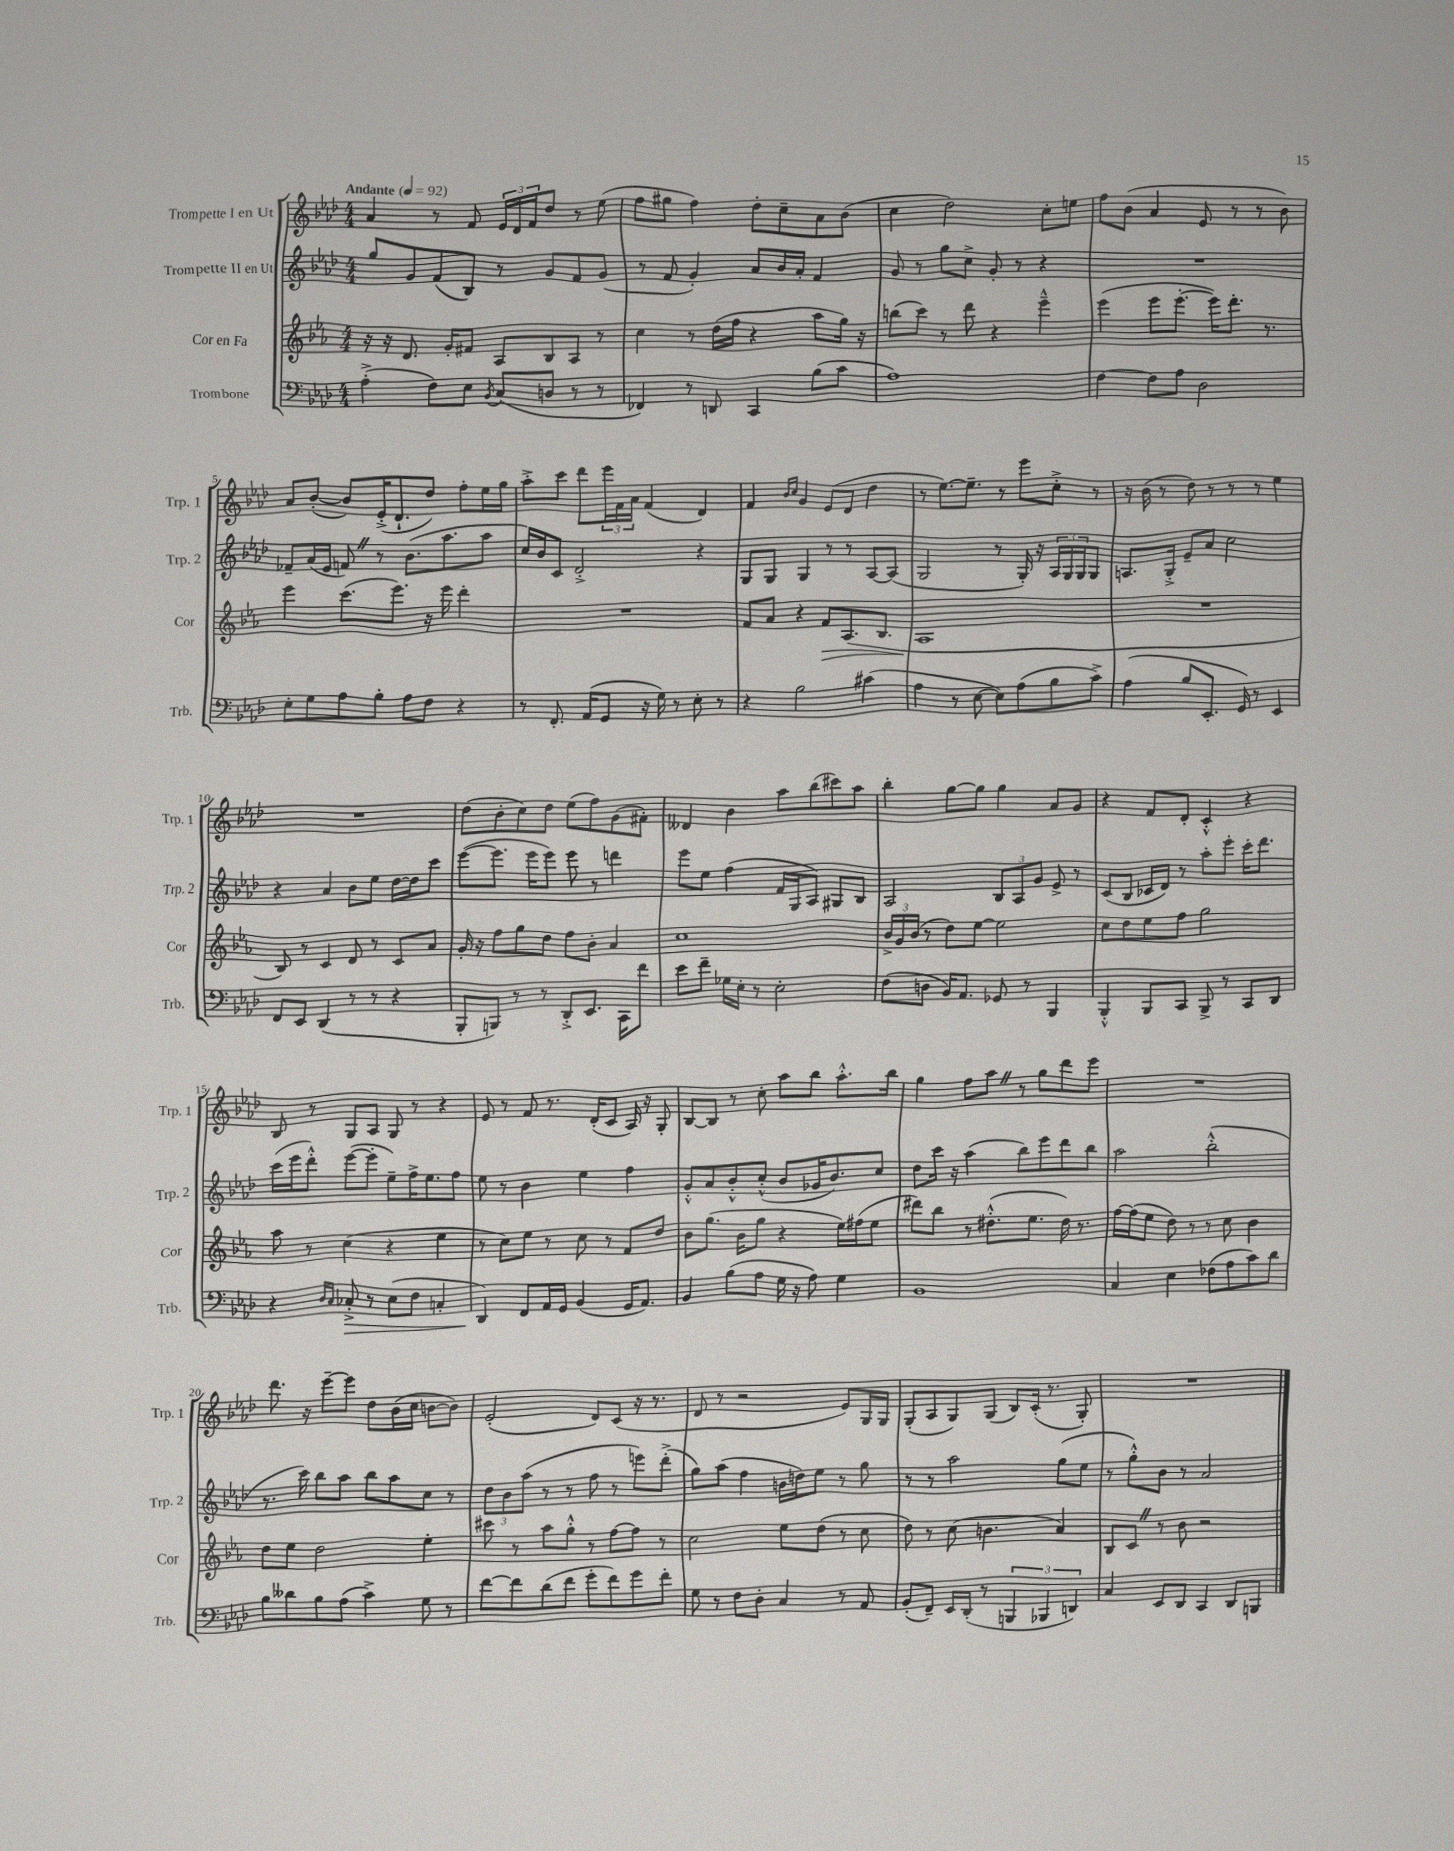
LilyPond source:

<<
\new StaffGroup <<
\new Staff = "s0" \with { instrumentName = "Trompette I en Ut" shortInstrumentName = "Trp. 1" } {
    \clef treble \key aes \major \numericTimeSignature \time 4/4 \tempo "Andante" 4 = 92
    aes'4 r8 f'8 \tuplet 3/2 { ees'16 des'16 f'16 } des''8 r8 ees''8( |
    f''8 gis''8 f''4) des''8-. c''8-- aes'8 bes'8( |
    c''4 des''2) c''8-. e''8 |
    f''8 bes'8( aes'4 ees'8 r8 r8 bes'8) |
    aes'8 bes'8~-.( bes'8) ees'16-.->( des'8.-! des''8) f''8-. ees''16 g''16 |
    aes''8-.-> c'''8 des'''8 \tuplet 3/2 { ees'''16 f'16 aes'16 } f'4( des'4) |
    f'4 \grace { bes'16 c''16 } g'4 ees'8( des'8 des''4 |
    r8 ees''8.~) ees''8.-- r8 ees'''8 c''8-.-> r8 |
    r16 bes'16( r8 des''8) r8 r8 r8 ees''4 |
    R1 |
    des''8( bes'8-. c''8) des''8 ees''8( f''8) g'8( fis'8-.) |
    deses'4 bes'4 aes''8 bes''8( cis'''8) aes''8 |
    bes''4-. g''8~ g''8 g''4 aes'8 g'8 |
    r4 f'8 des'8-. c'4-.-^ r4 |
    bes8 r8 g8 aes8 g8 r8 r4 |
    ees'8 r8 f'8 r8. des'16-.( c'8 aes16) r16 g8-. |
    bes8~ bes8 r8 c''8-. aes''8 bes''8 aes''8.-.-^ bes''16 |
    g''4 f''8 aes''8 \once \override BreathingSign.text = \markup { \musicglyph "scripts.caesura.straight" } \breathe r8 g''8 des'''8 ees'''8 |
    R1 |
    des'''8. r16 ees'''8~-- ees'''8 des''8 bes'16( c''16 b'8~ b'8) |
    ees'2-.( des'8) c'8( r16 r8. |
    des'8 r8 r2 ees'8) g16 g16 |
    g8-.( aes8 g8) g8( bes8) c'16-.( r8. g8-.) |
    R1 \bar "|." |
}
\new Staff = "s1" \with { instrumentName = "Trompette II en Ut" shortInstrumentName = "Trp. 2" } {
    \clef treble \key aes \major \numericTimeSignature \time 4/4
    g''8 g'8 f'8( bes8) r8 g'8 f'8 g'8( |
    r8 f'8 g'4-.) aes'8 bes'16 aes'16-. f'4 |
    g'8 r8 g''8 c''8-> g'8-. r8 r4 |
    R1 |
    fes'8-- aes'16( ees'16 f'8) \once \override BreathingSign.text = \markup { \musicglyph "scripts.caesura.straight" } \breathe r8 bes'8.( aes''8. aes''8 |
    c''16) bes'16 c'8 des'2-.-> r4 |
    g8 g8 g4 r8 r8 aes8~ aes8( |
    g2 r8 g16-.) r16 \tuplet 3/2 { aes16 g16 g16 } g8 |
    a8. g16-.-> ees'8-- aes'8 c''2 |
    r4 aes'4 bes'8 ees''8 des''16~ des''16 c'''8 |
    ees'''8~( ees'''8. ees'''16 ees'''8) ees'''8 r8 d'''4 |
    ees'''8 ees''8 f''4( f'16 g16 aes8) gis8 bes8 |
    aes2 \tuplet 3/2 { bes8 aes8 g'8 } ees'8-> r8 |
    c'8( bes8 ces'16 des'16) r8 aes''8-. ees'''8-. c'''16-. des'''8. |
    c'''16( ees'''16 des'''8-.-^) ees'''8~( ees'''8-. ees''8--) f''16-> ees''8. f''8 |
    ees''8 r8 bes'4 ees''4 f''4 |
    g'8-.-^ aes'8 bes'8-.-^ c''8-.-^( bes'8 ges'16 bes'8.) c''8 |
    des''8 c'''16 r16 aes''4( bes''8) ees'''8 des'''8 bes''8 |
    aes''2 bes''2-.-^( |
    r8. c'''16) bes''8 aes''8 bes''8 aes''8 c''8 r8 |
    \tuplet 3/2 { des''8 bes'8 aes''8( } r8 r8 f''8 r8 e'''8) des'''8-.->( |
    g''8) aes''8( f''4 b'16 d''16) ees''8 r8 g''8 |
    r8 r8 aes''2 g''8( ees''8 |
    r8 g''8-.-^) bes'8 r8 aes'2 \bar "|." |
}
\new Staff = "s2" \with { instrumentName = "Cor en Fa" shortInstrumentName = "Cor" } {
    \clef treble \key ees \major \numericTimeSignature \time 4/4
    r16 r16 d'8. g'16-. fis'8 aes8 bes8 aes8 r8 |
    c''4 r8 d''16( f''16 r4 aes''8 g''16) r16 |
    b''8( c'''8) r8 d'''8 r4 ees'''4---^ |
    ees'''4( ees'''8 ees'''8.~-. ees'''16) d'''8.-. r8. |
    ees'''4 c'''8.( ees'''8.) r16 ees'''16 d'''4-. |
    R1 |
    f'8 aes'8 r4 f'8\> aes8.( bes8. |
    aes1\! |
    R1 |
    bes8) r8 c'4 d'8 r8 c'8 aes'8 |
    g'16-. r16 f''8 g''8 d''8 f''8 bes'8-. aes'4 |
    c''1 |
    \tuplet 3/2 { bes'16-> g'16 bes'16( } r8 d''8) ees''8~ ees''2 |
    c''8 d''8 ees''8 f''8 g''2 |
    aes''8 r8 c''4( r4 ees''4 |
    r8 c''8) ees''8 r8 c''8 r8 f'8 d''8 |
    bes'8 g''8.( bes'16 g''8 r4 ees''16) fis''16( ees''8 |
    dis'''8) bes''8 r8 dis''8.-.-^( ees''8. dis''16) r8. |
    f''16~ f''16( ees''8 d''8) r8 r8 c''8 bes'4 |
    d''8 ees''8 d''2 ees''4-. |
    cis'''8 r8 aes''8 g''8-.-^ r8 f''8~ f''8 r8 |
    c''2 ees''8 d''8( r8 c''8 |
    d''8) r8 c''8( b'4. aes'4) |
    bes8 c'8 \once \override BreathingSign.text = \markup { \musicglyph "scripts.caesura.straight" } \breathe r8 bes'8 r2 \bar "|." |
}
\new Staff = "s3" \with { instrumentName = "Trombone" shortInstrumentName = "Trb." } {
    \clef bass \key aes \major \numericTimeSignature \time 4/4
    aes4-.->( f8) ees8 \acciaccatura { bes,8 } c8( d8 r8 r8 |
    fes,4) r8 d,8 c,4 bes8( c'8 |
    aes1) |
    f4~ f8 aes8 des2 |
    ees8-. g8 aes8 bes8-. aes8 f8 r4 |
    r8 f,8.-. aes,16( g,8 r16 g16) r8 ees8-. r8 |
    r4 bes2 cis'4( |
    aes4 r8 ees8~ ees8) aes8( bes8 c'8->) |
    aes4( bes8 ees,8.-. g,16) r8 ees,4 |
    f,8 ees,8 des,4( r8 r8 r4 |
    bes,,8-. b,,8) r8 r8 des,8-.-> ees,8. c,16 f'8 |
    ees'8 f'8-- ges16 ees16-. r8 ees2-. |
    f8( d8 bes,16) aes,8. ges,8 r8 bes,,4 |
    bes,,4-.-^ bes,,8 c,8 bes,,8-> r8 c,8 des,8 |
    r4 \grace { des16 c16 } ces8-.->\> r8 ees8( f8 c4-. |
    des,4\!) f,8 aes,16 g,16 bes,4( g,16 aes,8.) |
    bes,4 bes8( aes8 g16 r16 aes8) g4 |
    bes,1 |
    c4 ees4 fes8( aes8 c'8) des'8 |
    bes8 deses'8 bes8 aes8( c'4->) g8 r8 |
    f'8~ f'8 des'8( f'8 g'8-. f'8) g'8 f'8-. |
    g8 r8 f8 des8-. c4 r8 aes,8 |
    bes,8-.( f,8--) ees,16 des,16-.( r8 \tuplet 3/2 { b,,4 bes,,4 d,4) } |
    c4 ees,8 des,8 c,4 des,8 b,,8 \bar "|." |
}
>>
>>
